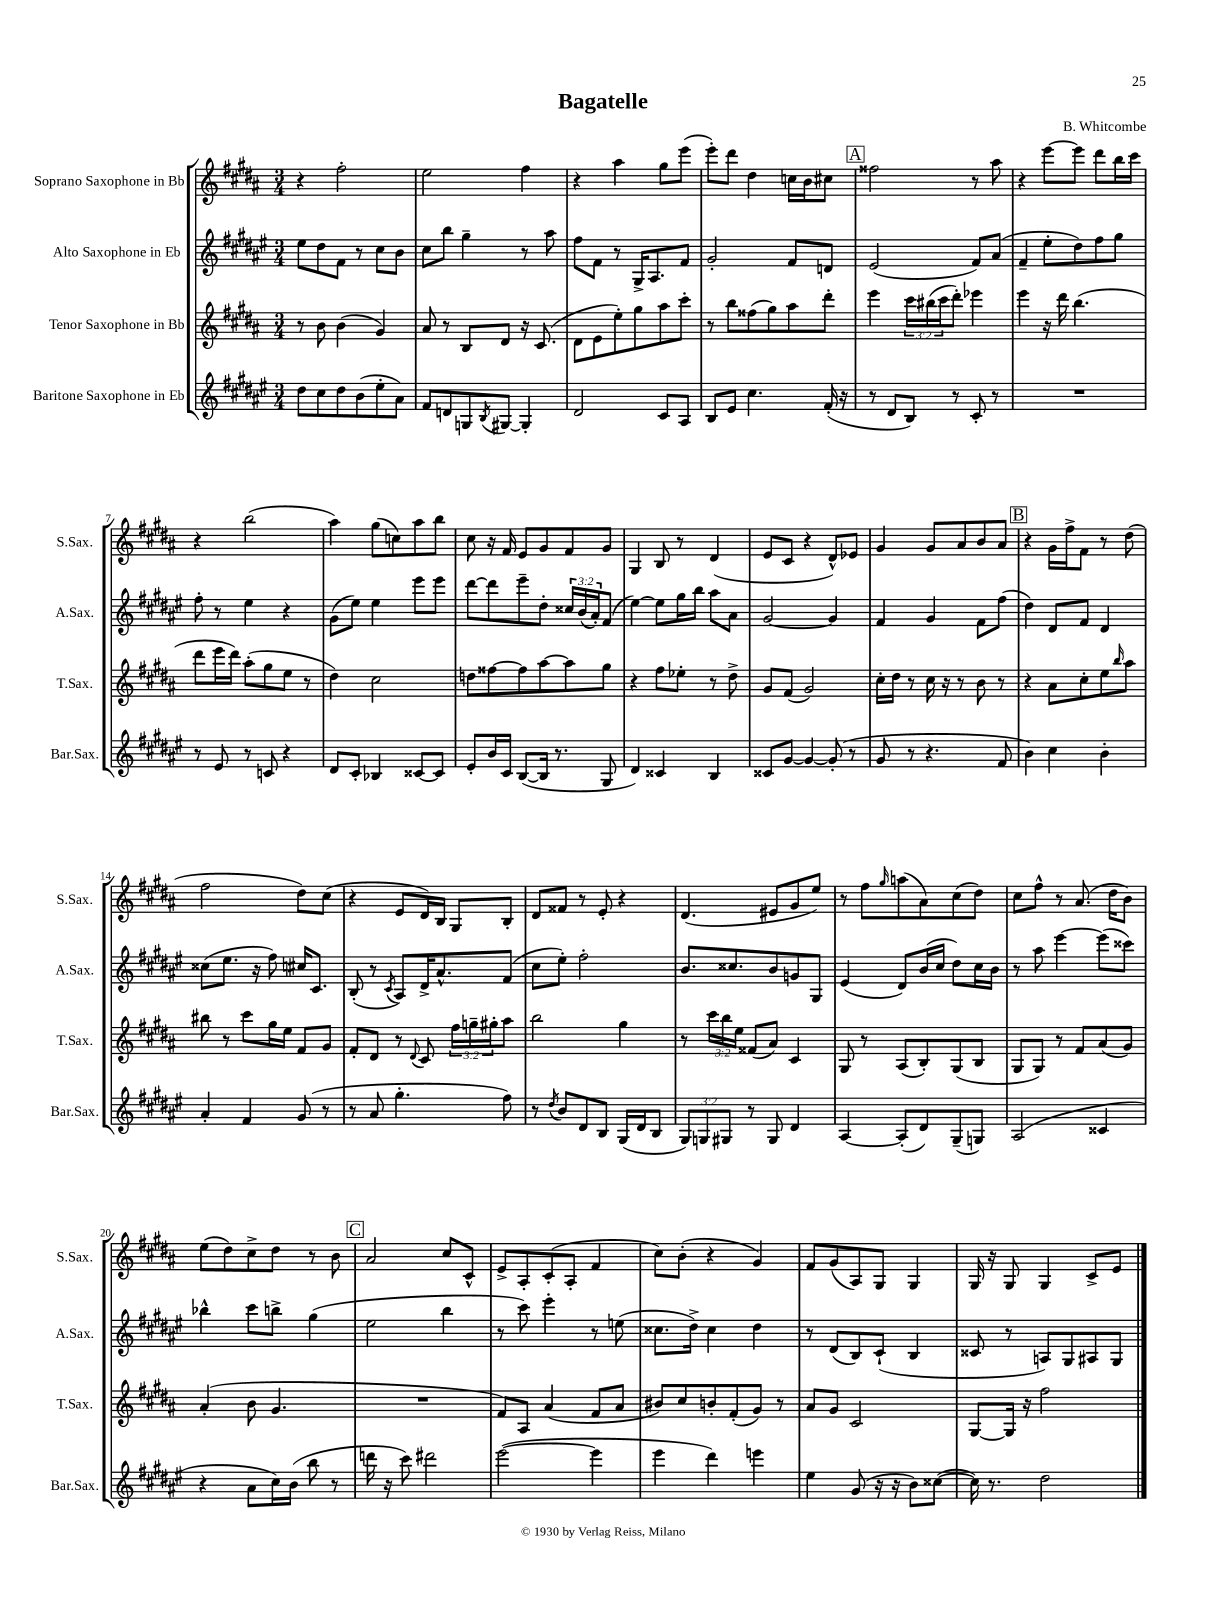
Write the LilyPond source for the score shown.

\header { title = "Bagatelle" composer = "B. Whitcombe" }
<<
\new StaffGroup <<
\new Staff = "s0" \with { instrumentName = "Soprano Saxophone in Bb" shortInstrumentName = "S.Sax." } {
    \clef treble \key b \major \numericTimeSignature \time 3/4
    r4 fis''2-. |
    e''2 fis''4 |
    r4 ais''4 gis''8 e'''8( |
    e'''8-.) dis'''8 dis''4 c''16 b'16 cis''8 |
    \mark \markup { \box "A" } fisis''2 r8 ais''8 |
    r4 e'''8~ e'''8 dis'''8 b''16 cis'''16 |
    r4 b''2( |
    ais''4) gis''8( c''8) ais''8 b''8 |
    cis''8 r16 fis'16 e'8 gis'8 fis'8 gis'8 |
    gis4 b8 r8 dis'4( |
    e'8 cis'8 r4 dis'8-^) ees'8 |
    gis'4 gis'8 ais'8 b'8 ais'8 |
    \mark \markup { \box "B" } r4 gis'16 fis''16-> fis'8 r8 dis''8( |
    fis''2 dis''8) cis''8( |
    r4 e'8 dis'16) b16 gis8 b8-. |
    dis'8 fisis'8 r8 e'8-. r4 |
    dis'4.( eis'8 gis'8 e''8) |
    r8 fis''8 \grace { gis''16 } a''8( ais'8) cis''8( dis''8) |
    cis''8 fis''8-^ r8 ais'8.( dis''16 b'8) |
    e''8( dis''8) cis''8-> dis''8 r8 b'8 |
    \mark \markup { \box "C" } ais'2 cis''8 cis'8-^ |
    e'8-> ais8-. cis'8-.( ais8-. fis'4 |
    cis''8) b'8-.( r4 gis'4) |
    fis'8 gis'8( ais8) gis8 gis4 |
    gis16 r16 gis8 gis4 cis'8-> e'8 \bar "|." |
}
\new Staff = "s1" \with { instrumentName = "Alto Saxophone in Eb" shortInstrumentName = "A.Sax." } {
    \clef treble \key fis \major \numericTimeSignature \time 3/4 \override Staff.TupletNumber.text = #tuplet-number::calc-fraction-text
    eis''8 dis''8 fis'8 r8 cis''8 b'8 |
    cis''8 b''8 gis''4-- r8 ais''8 |
    fis''8 fis'8 r8 gis16-> ais8. fis'8 |
    gis'2-. fis'8 d'8 |
    \mark \markup { \box "A" } eis'2( fis'8) ais'8( |
    fis'4-- eis''8-. dis''8) fis''8 gis''8 |
    fis''8-. r8 eis''4 r4 |
    gis'8( eis''8) eis''4 eis'''8 eis'''8 |
    dis'''8~ dis'''8 eis'''8-- dis''8-. \tuplet 3/2 { cisis''16 b'16( ais'16-.) } fis'8( |
    eis''4~) eis''8 gis''16 b''16 ais''8 ais'8 |
    gis'2~ gis'4 |
    fis'4 gis'4 fis'8 fis''8( |
    \mark \markup { \box "B" } dis''4) dis'8 fis'8 dis'4 |
    cisis''8( eis''8. r16 fis''8) cis''16 cis'8. |
    b8-.( r8 \acciaccatura { cis'8 } ais8) dis'16-> ais'8.-^ fis'8( |
    cis''8 eis''8-.) fis''2-. |
    b'8. cisis''8. b'8 g'8 gis8 |
    eis'4( dis'8) b'16( cis''16 dis''8) cis''16 b'16 |
    r8 ais''8 eis'''4~ eis'''8( cisis'''8) |
    bes''4-^ cis'''8 b''8-> gis''4( |
    \mark \markup { \box "C" } eis''2 b''4 |
    r8 cis'''8) eis'''4-. r8 e''8( |
    cisis''8. dis''16->) cisis''4 dis''4 |
    r8 dis'8( b8) cis'8-!( b4 |
    cisis'8 r8 a8) gis8 ais8 gis8 \bar "|." |
}
\new Staff = "s2" \with { instrumentName = "Tenor Saxophone in Bb" shortInstrumentName = "T.Sax." } {
    \clef treble \key b \major \numericTimeSignature \time 3/4 \override Staff.TupletNumber.text = #tuplet-number::calc-fraction-text
    r8 b'8 b'4( gis'4) |
    ais'8 r8 b8 dis'8 r16 cis'8.( |
    dis'8 e'8 e''8-.) gis''8 ais''8 cis'''8-. |
    r8 b''8 fisis''8( gis''8) ais''8 dis'''8-. |
    \mark \markup { \box "A" } e'''4 \tuplet 3/2 { cis'''16 bis''16( cis'''16 } dis'''8-.) ees'''4 |
    e'''4 r16 dis'''16 b''4.( |
    dis'''8 e'''16 dis'''16) ais''8-.( gis''8 e''8 r8 |
    dis''4) cis''2 |
    d''8 fisis''8~ fisis''8 ais''8~ ais''8 gis''8 |
    r4 fis''8 ees''8-. r8 dis''8-> |
    gis'8 fis'8( gis'2) |
    cis''16-. dis''16 r8 cis''16 r16 r8 b'8 r8 |
    \mark \markup { \box "B" } r4 ais'8 cis''8-. e''8 \grace { b''16 } ais''8 |
    bis''8 r8 cis'''8 gis''16 e''16 fis'8 gis'8 |
    fis'8-. dis'8 r8 \appoggiatura { dis'8 } cis'8 \tuplet 3/2 { fis''16 g''16-- gis''16-. } ais''8 |
    b''2 gis''4 |
    r8 \tuplet 3/2 { cis'''16 b''16 e''16 } fisis'8( ais'8) cis'4 |
    gis8 r8 ais8( b8-.) gis8( b8 |
    gis8 gis8) r8 fis'8 ais'8( gis'8) |
    ais'4-.( b'8 gis'4. |
    \mark \markup { \box "C" } R2. |
    fis'8) ais8 ais'4( fis'8 ais'8 |
    bis'8) cis''8 b'8-. fis'8-.( gis'8) r8 |
    ais'8 gis'8 cis'2 |
    gis8~ gis16 r16 fis''2 \bar "|." |
}
\new Staff = "s3" \with { instrumentName = "Baritone Saxophone in Eb" shortInstrumentName = "Bar.Sax." } {
    \clef treble \key fis \major \numericTimeSignature \time 3/4 \override Staff.TupletNumber.text = #tuplet-number::calc-fraction-text
    dis''8 cis''8 dis''8 b'8( eis''8-. ais'8) |
    fis'8 d'8 g8 \acciaccatura { b8 } gis8~ gis4-. |
    dis'2 cis'8 ais8 |
    b8 eis'8 cis''4. fis'16-.( r16 |
    \mark \markup { \box "A" } r8 dis'8 b8) r8 cis'8-. r8 |
    R2. |
    r8 eis'8 r8 c'8 r4 |
    dis'8 cis'8-. bes4 cisis'8~ cisis'8 |
    eis'8-. b'16 cis'16 b8~( b16 r8. gis8 |
    dis'4) cisis'4 b4 |
    cisis'8 gis'8~ gis'4~ gis'8-.( r8 |
    gis'8 r8 r4. fis'8 |
    \mark \markup { \box "B" } b'4) cis''4 b'4-. |
    ais'4-. fis'4 gis'8( r8 |
    r8 ais'8 gis''4.-. fis''8) |
    r8 \acciaccatura { dis''8 } b'8 dis'8 b8 gis16( dis'16 b8 |
    \tuplet 3/2 { gis8) g8 gis8 } r8 gis8 dis'4 |
    ais4~ ais8-.( dis'8) gis8--( g8) |
    ais2( cisis'4 |
    r4 ais'8 cis''16) b'16( b''8 r8 |
    \mark \markup { \box "C" } d'''16 r16 cis'''8) dis'''2 |
    eis'''2~( eis'''4 |
    eis'''4 dis'''4) e'''4 |
    eis''4 gis'8( r16 r16 b'8) cisis''8~( |
    cisis''16) r8. dis''2 \bar "|." |
}
>>
>>
